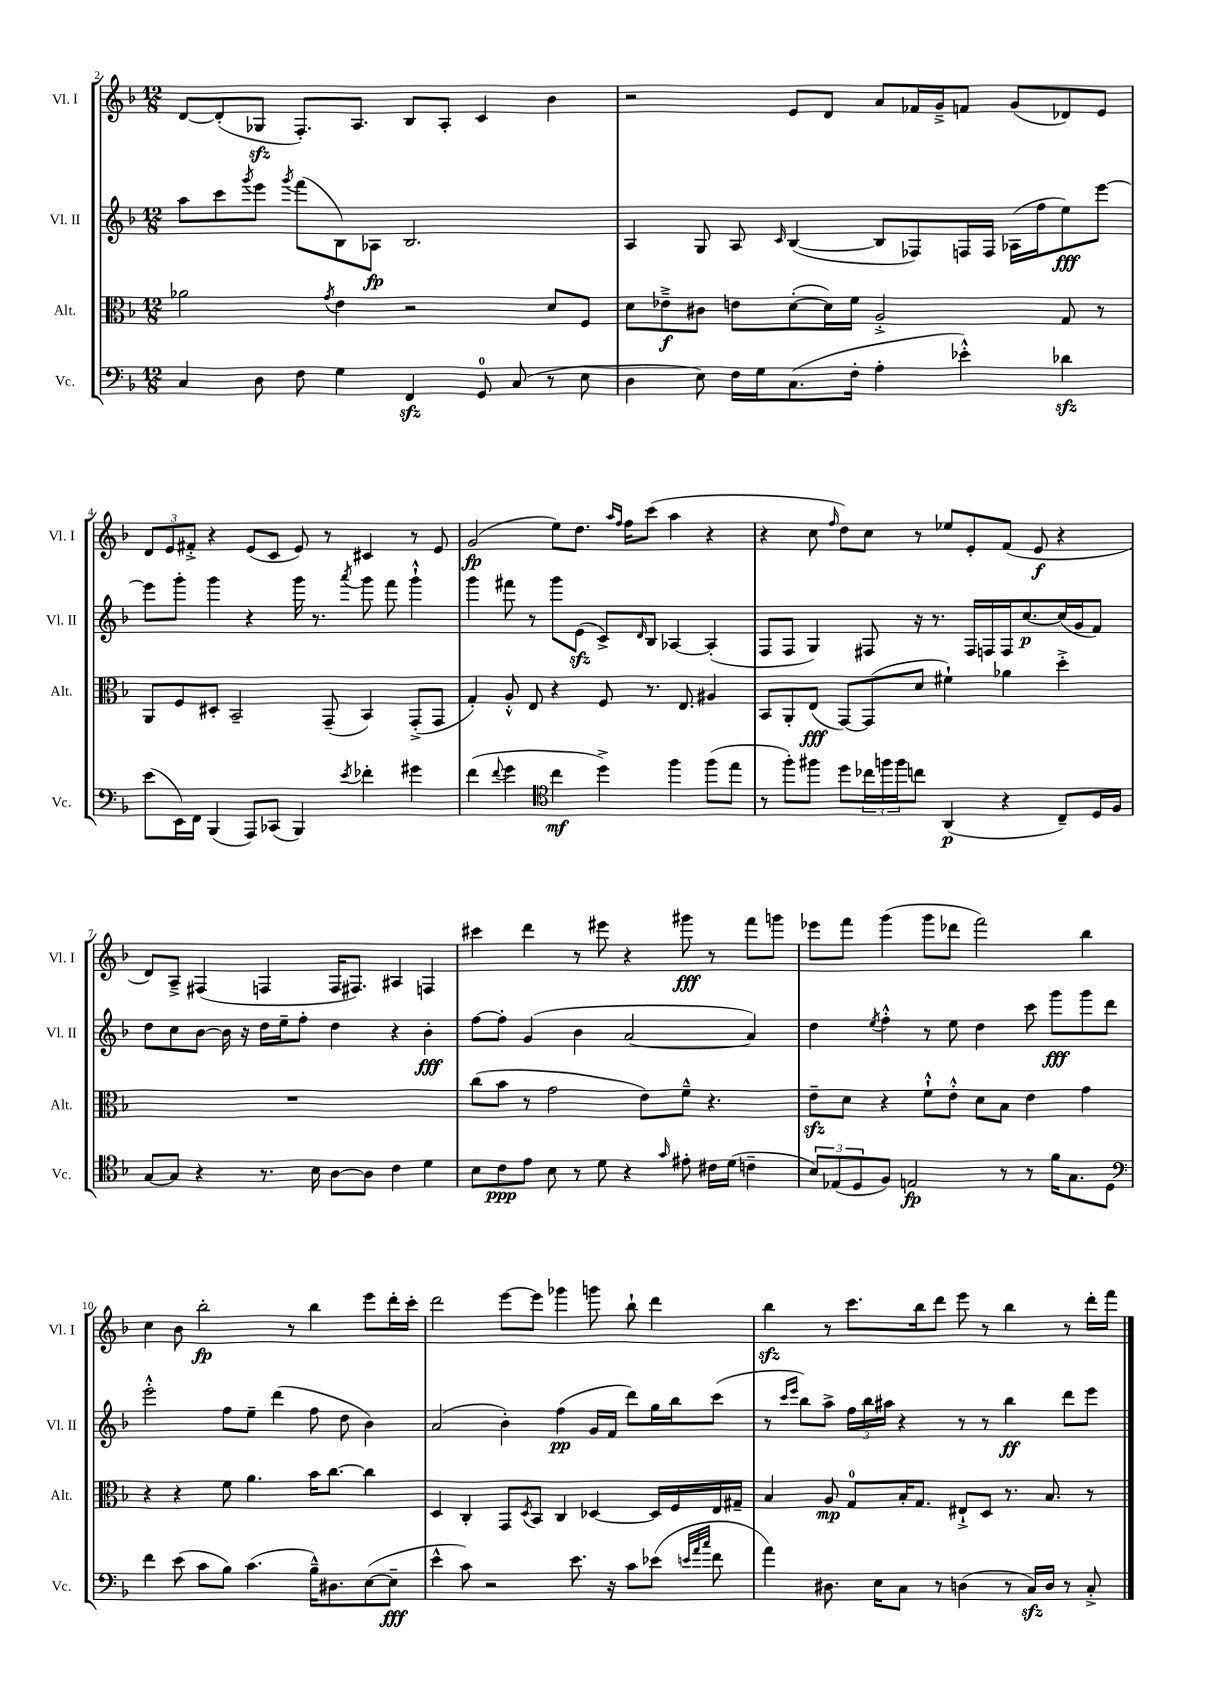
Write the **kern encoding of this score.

**kern	**kern	**kern	**kern
*staff4	*staff3	*staff2	*staff1
*clefF4	*clefC3	*clefG2	*clefG2
*k[b-]	*k[b-]	*k[b-]	*k[b-]
*M12/8	*M12/8	*M12/8	*M12/8
4C	2a-	8aa	[8d
.	.	8ccc	(8d']
.	.	8qggg	.
8D	.	8eee	8G-
.	.	8qggg	.
8F	.	(8fff	8.F')
.	8qg	.	.
4G	4e	8B-)	.
.	.	.	8.A
.	.	8A-	.
4FF	2r	2.B-	8B-
.	.	.	8A'
8GG	.	.	4c
(8C	.	.	.
8r	8d	.	4b-
8E	8F	.	.
=	=	=	=
4D	8d	4A	2r
.	8e-~^	.	.
8E)	8c#	8G	.
16F	8e	8A	.
16G	.	.	.
.	.	16qqc	.
(8.C	([8d'	([4B-	8e
.	16d])	.	8d
16F'	16f	.	.
4A'	2A'^	8B-]	8a
.	.	8F-)	16f-
.	.	.	16g~^
4e-'^^)	.	16F	8f
.	.	16F	.
.	.	(16A-	(8g
.	.	16ff	.
4d-	8G	8ee)	8d-)
.	8r	[8eee	8e
=	=	=	=
(8e	8AA	8eee]	12d
.	.	.	12e
16EE)	8F	8ggg'	.
.	.	.	12f#'^
16FF	.	.	.
(4BBB-	8D#'	4ggg	4r
.	2BB-~	.	.
8AAA)	.	4r	(8e
(8CC-	.	.	8c
4BBB-)	.	16ggg	8e)
.	.	8.r	.
.	(8GG~	.	8r
8qe	.	8qaaa	.
4f-'	4BB-)	8ggg	4c#
.	.	8fff	.
4g#	(8GG'^	4ggg`^^	8r
.	8GG	.	8e
=	=	=	=
(4f	4G')	4ggg	(2g
8qqf	.	.	.
4g	8A'^^	8fff#	.
.	8E	8r	.
*clefC4	*	*	*
4cc	4r	8ggg	8ee)
.	.	(8e	8.dd
4dd^)	8F	8c^)	.
.	.	.	16qqaa
.	.	.	16qqff
.	.	.	16ff
.	.	16qqd	.
.	8.r	8B-	(8ccc
4ff	.	[4A-	4aa
.	8.E	.	.
(8ff	4A#	(4A-']	4r
8ee	.	.	.
=	=	=	=
8r	8BB-	8F	4r
8ff')	8AA'	8F	.
8ff#	(8E	4G)	8cc
.	.	.	16qqff
8dd	[8GG)	.	8dd)
24cc-	(8GG]	8F#	8cc
24ff	.	.	.
24ff	.	.	.
8cc	8d	16r	8r
.	.	8.r	.
(4AA	4f#`)	.	8ee-
.	.	16F#	8e'
.	.	16F	.
4r	4a-	16F	(8f
.	.	[8.cc	.
.	.	.	8e
8C~)	4dd'^	(16cc]	4r
.	.	16g	.
16D	.	8f)	.
16F	.	.	.
=	=	=	=
[8G	1.r	8dd	8d)
8G]	.	8cc	8A~^
4r	.	[8b-	(4F#
.	.	16b-]	.
.	.	16r	.
8.r	.	16dd	4F
.	.	16ee~	.
.	.	8ff'	.
16B-	.	.	.
[8A	.	4dd	16F
.	.	.	8.F#)
8A]	.	.	.
4c	.	4r	4A#
4d	.	4b-'	4F
=	=	=	=
8B-	(8cc	[8ff	4ccc#
8c	8b-	8ff']	.
8e	8r	(4g	4ddd
8B-	2g	.	.
8r	.	4b-	8r
8d	.	.	8eee#
4r	.	[2a	4r
.	8e)	.	.
16qqg	.	.	.
8e#'	8f~^^	.	8ggg#
16c#	4.r	.	8r
(16d	.	.	.
4c~	.	4a])	8fff
.	.	.	8ggg
=	=	=	=
12B-)	8e~	4dd	8eee-
(12E-	.	.	.
.	8d	.	8fff
12D	.	.	.
.	.	8qee	.
8F)	4r	4ff'^^	(4ggg
2E	.	.	.
.	8f`^^	8r	8ggg
.	8e'^^	8ee	8ddd-
.	8d	4dd	2fff)
8r	8B-	.	.
8r	4e	8ccc	.
16f	.	8ggg	.
8.G	.	.	.
.	4g	8ggg	4bb-
8D	.	8ddd	.
=	=	=	=
*clefF4	*	*	*
4f	4r	2eee'^^	4cc
(8e	4r	.	8b-
8c	.	.	2bb-'
8B-)	8f	8ff	.
(4.c	4.a	8ee~	.
.	.	(4ddd	.
.	.	.	8r
16B-~^^)	16b-	8ff	4bb-
8.D#	[8.cc	.	.
.	.	8dd	.
([8E	4cc]	4b-)	8eee
8E~]	.	.	16ddd'
.	.	.	16ccc'
=	=	=	=
4e^^	4D	(2a	2ddd
8c)	4C'	.	.
2r	.	.	.
.	8GG	4b-')	[8eee
.	8qD	.	.
.	8BB-	.	8eee]
.	4C	(4ff	4ggg-
8.e	.	.	.
.	[4D-	16g	8ggg
16r	.	16f	.
8c	.	8ddd)	8bb-`
(8e-	16D-]	16gg	4ddd
.	16F	16bb-	.
32qqe	.	.	.
32qqa	.	.	.
32qqcc	.	.	.
8f	16E	(8ccc	.
.	16G#~	.	.
=	=	=	=
4a)	4B-	8r	4bb-
.	.	16qqccc	.
.	.	16qqeee	.
.	.	8bb-)	.
8.D#	8A	8aa^	8r
.	8G	24ff	8.ccc
.	.	24bb-	.
16E	.	.	.
.	.	24aa#	.
8C	16B-'	4r	.
.	8.G	.	16bb-
8r	.	.	8ddd
(4D	8E#`^	8r	8eee
.	8D	8r	8r
8r	8.r	4bb-	4bb-
16C)	.	.	.
16D	8.B-	.	.
8r	.	8ddd	8r
8C'^	8r	8eee	16ddd'
.	.	.	16fff
==	==	==	==
*-	*-	*-	*-
